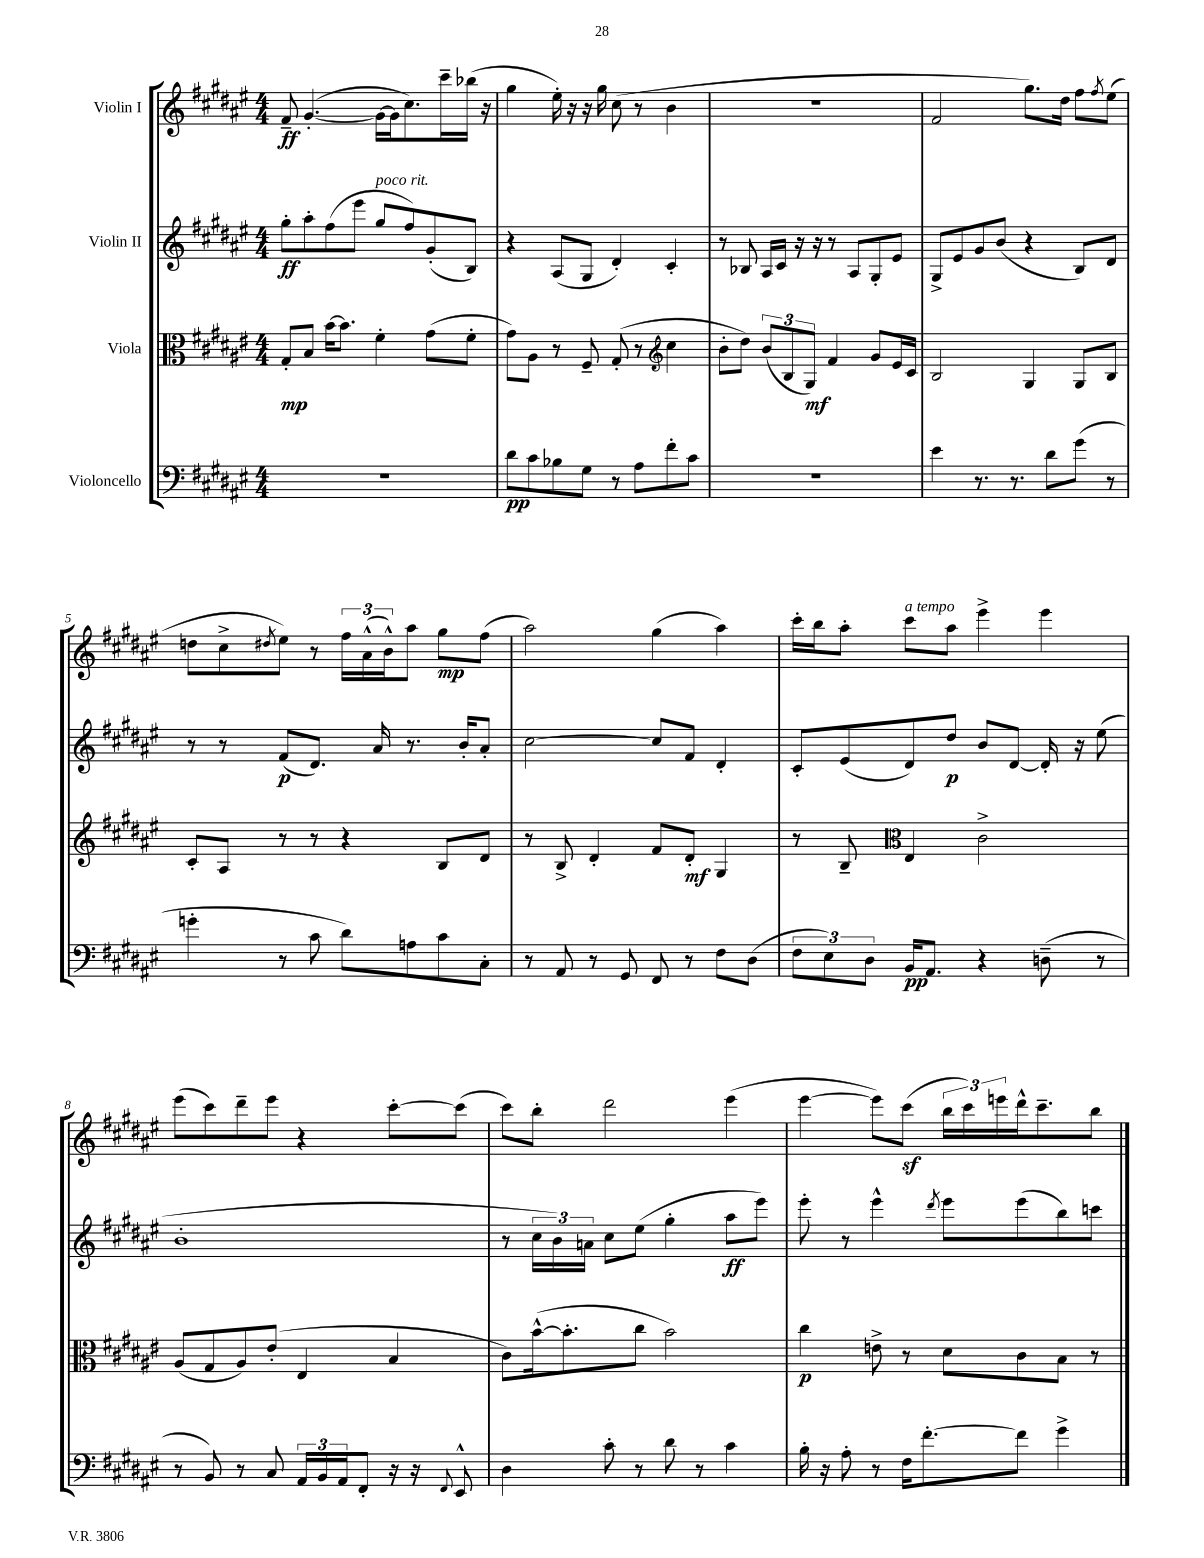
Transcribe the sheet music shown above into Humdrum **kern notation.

**kern	**kern	**kern	**kern
*staff4	*staff3	*staff2	*staff1
*clefF4	*clefC3	*clefG2	*clefG2
*k[f#c#g#d#a#e#]	*k[f#c#g#d#a#e#]	*k[f#c#g#d#a#e#]	*k[f#c#g#d#a#e#]
*M4/4	*M4/4	*M4/4	*M4/4
1r	8G#'	8gg#'	8f#~
.	8B	8aa#'	([4.g#'
.	[16b	(8ff#	.
.	8.b]	.	.
.	.	8eee#	.
.	4f#'	8gg#	16g#_
.	.	.	16g#]
.	.	8ff#)	8.cc#)
.	(8g#	(8g#'	.
.	.	.	16ccc#~
.	8f#'	8B)	(16bb-
.	.	.	16r
=	=	=	=
8d#	8g#)	4r	4gg#
8c#	8A#	.	.
8B-	8r	(8A#	16ee#')
.	.	.	16r
8G#	8F#~	8G#	16r
.	.	.	16gg#
8r	(8G#'	4d#')	(8cc#
8A#	8r	.	8r
*	*clefG2	*	*
8f#'	4cc#	4c#'	4b
8c#	.	.	.
=	=	=	=
1r	8b'	8r	1r
.	8dd#)	8B-	.
.	(12b	16A#	.
.	.	16c#	.
.	12B	.	.
.	.	16r	.
.	12G#)	.	.
.	.	16r	.
.	4f#	8r	.
.	.	8A#	.
.	8g#	8G#'	.
.	16e#	8e#	.
.	16c#	.	.
=	=	=	=
4e#	2B	8G#^	2f#
.	.	8e#	.
8.r	.	8g#	.
.	.	(8b	.
8.r	.	.	.
.	4G#	4r	8.gg#)
8d#	.	.	.
.	.	.	16dd#
(8g#	8G#	8B)	8ff#
.	.	.	8qff#
8r	8B	8d#	(8ee#
=	=	=	=
4g'	8c#'	8r	8dd
.	8A#	8r	8cc#^
.	.	.	8qdd#
8r	8r	(8f#	8ee#)
8c#	8r	8.d#)	8r
8d#)	4r	.	24ff#
.	.	.	(24a#^^
.	.	16a#	.
.	.	.	24b^^)
8A	.	8.r	8aa#
8c#	8B	.	8gg#
.	.	16b'	.
8C#'	8d#	8a#'	(8ff#
=	=	=	=
8r	8r	[2cc#	2aa#)
8AA#	8B^	.	.
8r	4d#'	.	.
8GG#	.	.	.
8FF#	8f#	8cc#]	(4gg#
8r	8d#'	8f#	.
8F#	4G#	4d#'	4aa#)
(8D#	.	.	.
=	=	=	=
12F#	8r	8c#'	16ccc#'
.	.	.	16bb
12E#)	.	.	.
.	8B~	(8e#	8aa#'
12D#	.	.	.
*	*clefC3	*	*
16BB	4E#	8d#)	8ccc#
8.AA#	.	.	.
.	.	8dd#	8aa#
4r	2c#^	8b	4eee#^
.	.	[8d#	.
(8D~	.	16d#']	4eee#
.	.	16r	.
8r	.	(8ee#	.
=	=	=	=
8r	(8A#	1b'	(8eee#
8BB)	8G#	.	8ccc#)
8r	8A#)	.	8ddd#~
8C#	(8e#'	.	8eee#
24AA#	4E#	.	4r
24BB	.	.	.
24AA#	.	.	.
8FF#'	.	.	.
16r	4B	.	[8ccc#'
16r	.	.	.
8qqFF#	.	.	.
8EE#^^	.	.	(8ccc#]
=	=	=	=
4D#	8c#)	8r	8ccc#)
.	([16b^^	24cc#	8bb'
.	.	24b)	.
.	8.b']	.	.
.	.	24a	.
8c#'	.	8cc#	2ddd#
8r	8cc#	(8ee#	.
8d#	2b)	4gg#'	.
8r	.	.	.
4c#	.	8aa#	(4eee#
.	.	8eee#)	.
=	=	=	=
16B'	4cc#	8eee#'	[4eee#
16r	.	.	.
8A#'	.	8r	.
8r	8e^	4eee#^^	8eee#])
16F#	8r	.	(8ccc#
[8.f#'	.	.	.
.	.	8qddd#	.
.	8d#	8eee#	24bb
.	.	.	24ccc#)
.	.	.	24eee
8f#]	8c#	(8eee#	16ddd#^^
.	.	.	8.ccc#~
4g#^	8B	8bb)	.
.	8r	8ccc	8bb
==	==	==	==
*-	*-	*-	*-
